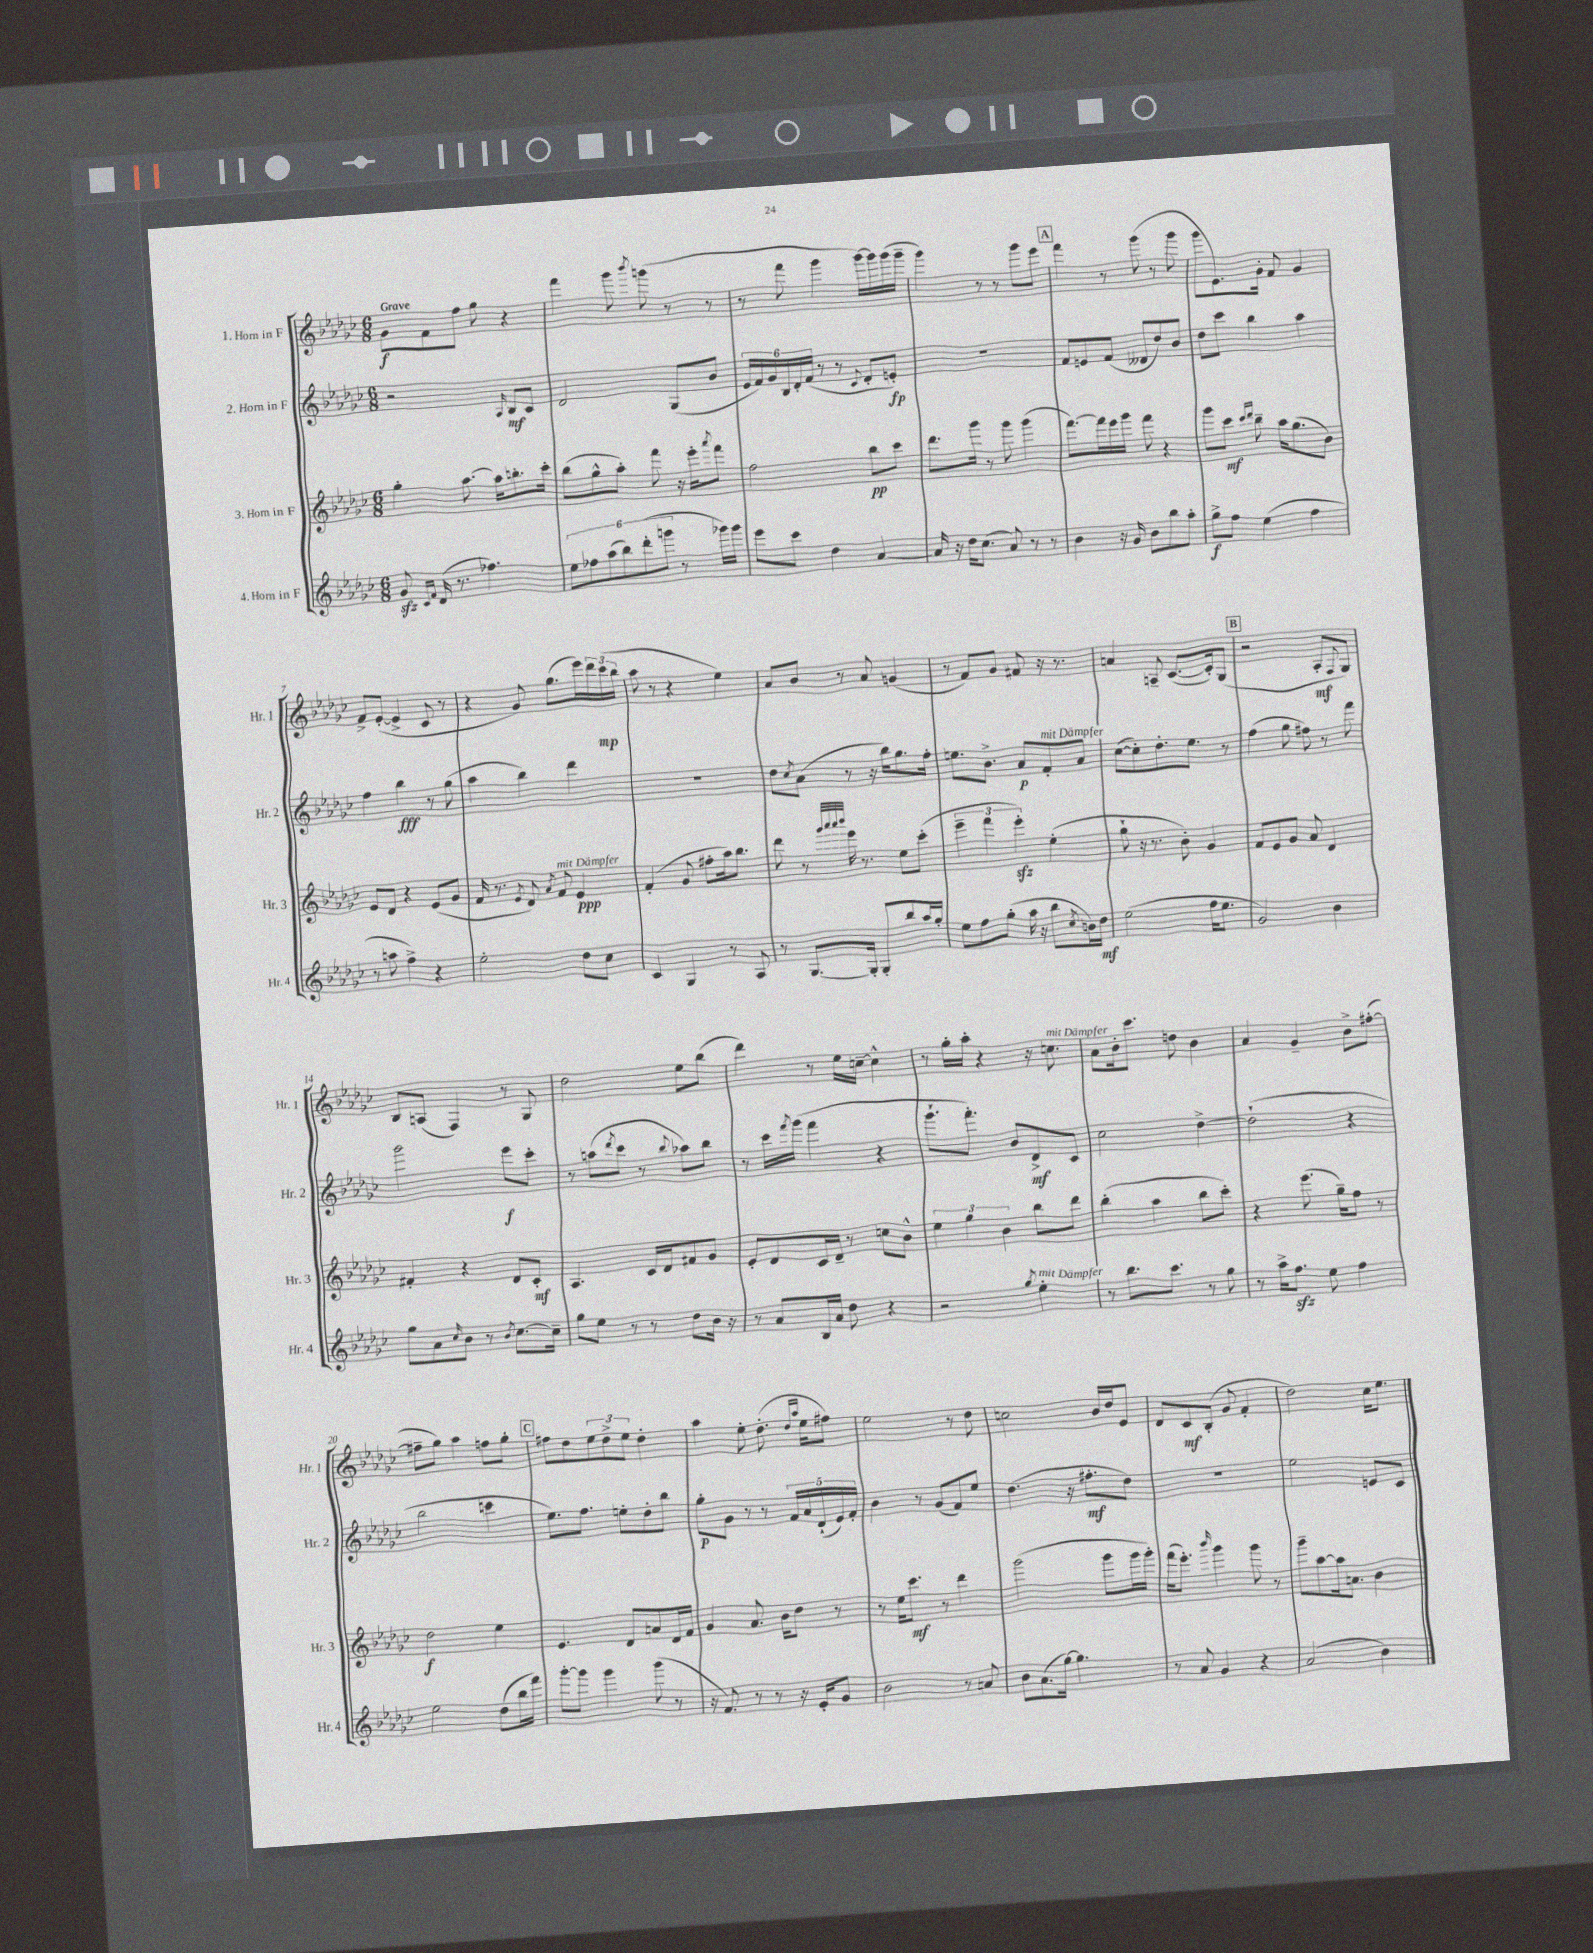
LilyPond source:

<<
\new StaffGroup <<
\new Staff = "s0" \with { instrumentName = "1. Horn in F" shortInstrumentName = "Hr. 1" } {
    \clef treble \key ges \major \numericTimeSignature \time 6/8 \tempo "Grave"
    ges'8\f f'8 f''8 ges''8 r4 |
    f'''4 ges'''8 \acciaccatura { bes'''8 } g'''8( r8 r8 |
    r8 f'''8 ges'''4 ges'''16~) ges'''16 ges'''16( ges'''16-- |
    ges'''4) r8 r8 ges'''8 ees'''8 |
    \mark \markup { \box "A" } f'''4 r8 ges'''8( r8 ges'''8 |
    ges'''8 ees'8.) ges'16-. f'8 ges'4 |
    f'8-> ees'8~-.( ees'4-> ces'8 r8 |
    r4 ges'8) ges''8.( ees'''16) \tuplet 3/2 { des'''16 ces'''16\mp( bes''16 } |
    aes''8 r8 r4 ees''4) |
    aes'8 bes'8 r8 aes'8 g'4( |
    r8 f'8) ges'8 fis'8 r16 r8. |
    a'4 a8-- ces'8.~( ces'16-.) ges8( |
    \mark \markup { \box "B" } r2 aes8-.\mf \appoggiatura { f8 } ges8) |
    bes8 a8( f4) r8 ges8 |
    des''2 ees''8 bes''8( |
    des'''4) r8 ees''16 c''16~-- c''4-^ |
    r8 ges''16-. aes''16-. r4 r16 c''8.^\markup { \italic "mit Dämpfer" } |
    aes'8 bes'16-. ces'''8. d''8 bes'4 |
    aes'4 ges'4-- bes'8-> fis''8~-.( |
    fis''8-- ges''8) aes''4 f''8 ges''8-. |
    \mark \markup { \box "C" } fis''8 des''8 \tuplet 3/2 { ees''8 des''8-> ees''8 } des''4-. |
    aes''4 ees''8-. des''8.-.( \grace { des''16 aes''16 } ees''16 fis''8) |
    ees''2 r8 des''8 |
    c''2 bes'16 des''16 ees'8 |
    des'8 ces'8\mf bes8-.( ges'8 f'4-. |
    des''2) ces''16 ees''8. \bar "|." |
}
\new Staff = "s1" \with { instrumentName = "2. Horn in F" shortInstrumentName = "Hr. 2" } {
    \clef treble \key ges \major \numericTimeSignature \time 6/8
    r2 \grace { aes16 } bes8\mf ces'8 |
    des'2 ges8( bes'8 |
    \tuplet 6/4 { ees'16 f'16) ges'16 bes16 des'16-. f'16( } r8 r8 \appoggiatura { ces'8 } des'8-. e'8-.\fp) |
    R2. |
    \mark \markup { \box "A" } f'8 e'8 f'8( deses'8 des''8) bes'8 |
    des''8 ces'''8 bes''4 aes''4 |
    f''4 bes''4\fff r8 ges''8( |
    aes''4 bes''4) des'''4 |
    R2. |
    des''8 \acciaccatura { ces''8 } aes'8( r8 r16 bes''16) ges''8. f''16-. |
    e''8. bes'8.-> aes'8\p f'8-.^\markup { \italic "mit Dämpfer" } aes'8 |
    ces''8~( ces''8-.) des''8.-. ees''8. r8 |
    \mark \markup { \box "B" } f''4( ges''8 fis''8) r8 f'''8 |
    ges'''2 ees'''8\f ces'''8-. |
    r8 a''8( \acciaccatura { des'''8 } ces'''8 r8 \appoggiatura { bes''8 } aes''8) bes''8 |
    r8 ces'''16 \acciaccatura { f'''8 } ges'''16( f'''4 r4 |
    ges'''8.-! f'''8.-.) bes'8 des'8->\mf ces'8 |
    ces''2 des''4~-> |
    des''2-!( r4 |
    bes''2 c'''4 |
    \mark \markup { \box "C" } ees''8.) f''8. e''8-. des''8-. bes''8 |
    ges''8-.\p ges'8 r8 r8 \tuplet 5/4 { f'16 aes'16 des'16-!( ees'16) f'16-. } |
    bes'4 r8 ges'8( f'8) ees''8 |
    des''4.( r16 fis''8.-.\mf des''8) |
    R2. |
    ees''2 e'8 ces'8 \bar "|." |
}
\new Staff = "s2" \with { instrumentName = "3. Horn in F" shortInstrumentName = "Hr. 3" } {
    \clef treble \key ges \major \numericTimeSignature \time 6/8
    ges''4-. aes''8.~ aes''16 b''8.-. ces'''16-. |
    bes''8( ges''8-^ aes''8-.) f'''8 r16 ees'''16-. \acciaccatura { aes'''8 } f'''8 |
    f''2 bes''8\pp ces'''8 |
    des'''8. ges'''16 r8 ges'''8 ges'''4( |
    \mark \markup { \box "A" } f'''8.~) f'''16 ees'''16 ges'''16 f'''8 r4 |
    ges'''8 ces'''8\mf \grace { ces'''16 des'''16 } bes''8-- aes''16 ges''8.( bes'8) |
    ees'8 des'8 r4 ees'8( ges'8 |
    f'16 r8. \acciaccatura { ees'8 } des'8) \acciaccatura { aes'8 } f'8^\markup { \italic "mit Dämpfer" } ees'4\ppp |
    f'4-.( ges'8 fis''8-. aes''16) bes''8. |
    des'''8 r8 \grace { ges'''32 aes'''32 aes'''32 bes'''32 } ees'''16 r8. ees''8 ces'''8-.( |
    \tuplet 3/2 { ees'''4-- f'''4 ees'''4-.\sfz) } ees''4-.( |
    ges''8-! r16 r8. bes'8-.) ges'4 |
    \mark \markup { \box "B" } f'8 ees'8 ges'8 aes'8 des'4 |
    fis'4-. r4 des'8 ces'8-.\mf |
    aes4. ces'16 des'16 fis'8 ges'8 |
    ees'8-. des'8 ces'16 des'16-- r8 c''8 bes'8-^ |
    \tuplet 3/2 { ees''4 ges''4 bes'4 } bes''8 des'''8 |
    bes''4-.( aes''4 bes''8 ces'''8-.) |
    r4 ees'''8.( ges''16--) f''8 r8 |
    des''2\f ees''4 |
    \mark \markup { \box "C" } ees'4. des'8 a'8 des'16 f'16 |
    ges'4 aes'8. bes'16 des''8 r8 |
    r8 ees''16 ces'''8.\mf r8 des'''4 |
    ges'''2( ges'''8 ges'''16 ges'''16-.) |
    f'''16( ees'''8.-.) \grace { bes'''16 } ges'''4 ges'''8 r8 |
    ges'''8-- aes''8~ aes''16 a'8. bes'4 \bar "|." |
}
\new Staff = "s3" \with { instrumentName = "4. Horn in F" shortInstrumentName = "Hr. 4" } {
    \clef treble \key ges \major \numericTimeSignature \time 6/8
    ges'8\sfz \grace { ces'16 f'16 } des'16( r8. fes''4.) |
    \tuplet 6/4 { ees''8 fes''8 aes''8( bes''8) des'''8-.( g'''8 } r8 ges'''16) ges'''16 |
    ees'''8 ces'''8 des''4 aes'4~ |
    aes'16 r16 des''16 ces''8.( aes'8) r8 r8 |
    \mark \markup { \box "A" } bes'4 r16 ges'16 bes'8 bes''8 aes''8-. |
    ges''8->\f f''8 ees''4( f''4 |
    r8 a''8 f''4->) r4 |
    ees''2-. des''8 ces''8 |
    ces'4 ges4 r8 aes8 |
    r8 ges8.~ ges16-. ges8-. bes''8 aes''16 ges''16-. |
    ees''8 f''8 ges''8-.( aes''16 r16 bes''8 \acciaccatura { ces''8 } b'16) des''16\mf |
    ees''2( f''16 ees''8. |
    \mark \markup { \box "B" } ges'2) bes'4 |
    ges''8 aes'8 \grace { ces''16 } bes'8 r8 \acciaccatura { bes'8 } ces''8.~ ces''16-- |
    ges''8 ees''8 r8 r8 des''8 bes'16 r16 |
    r8 aes'8 bes16 aes'16 des''8 r4 |
    r2 \acciaccatura { ges''8 } ees''4-.^\markup { \italic "mit Dämpfer" } |
    r8 bes''8. ces'''8. r8 ges''8 |
    r8 aes''16-> f''8.\sfz ees''8 f''4 |
    ees''2 des''8( bes''16 f'''16) |
    \mark \markup { \box "C" } ges'''8~-. ges'''8 ges'''4 ges'''8( r8 |
    r16 f'8.) r8 r8 r16 ees'16-. ges'8 |
    bes'2 r8 a'8 |
    bes'8 aes'8.( ges''16~) ges''4. |
    r8 aes'8 ges'4 r4 |
    aes'2( bes'4) \bar "|." |
}
>>
>>
